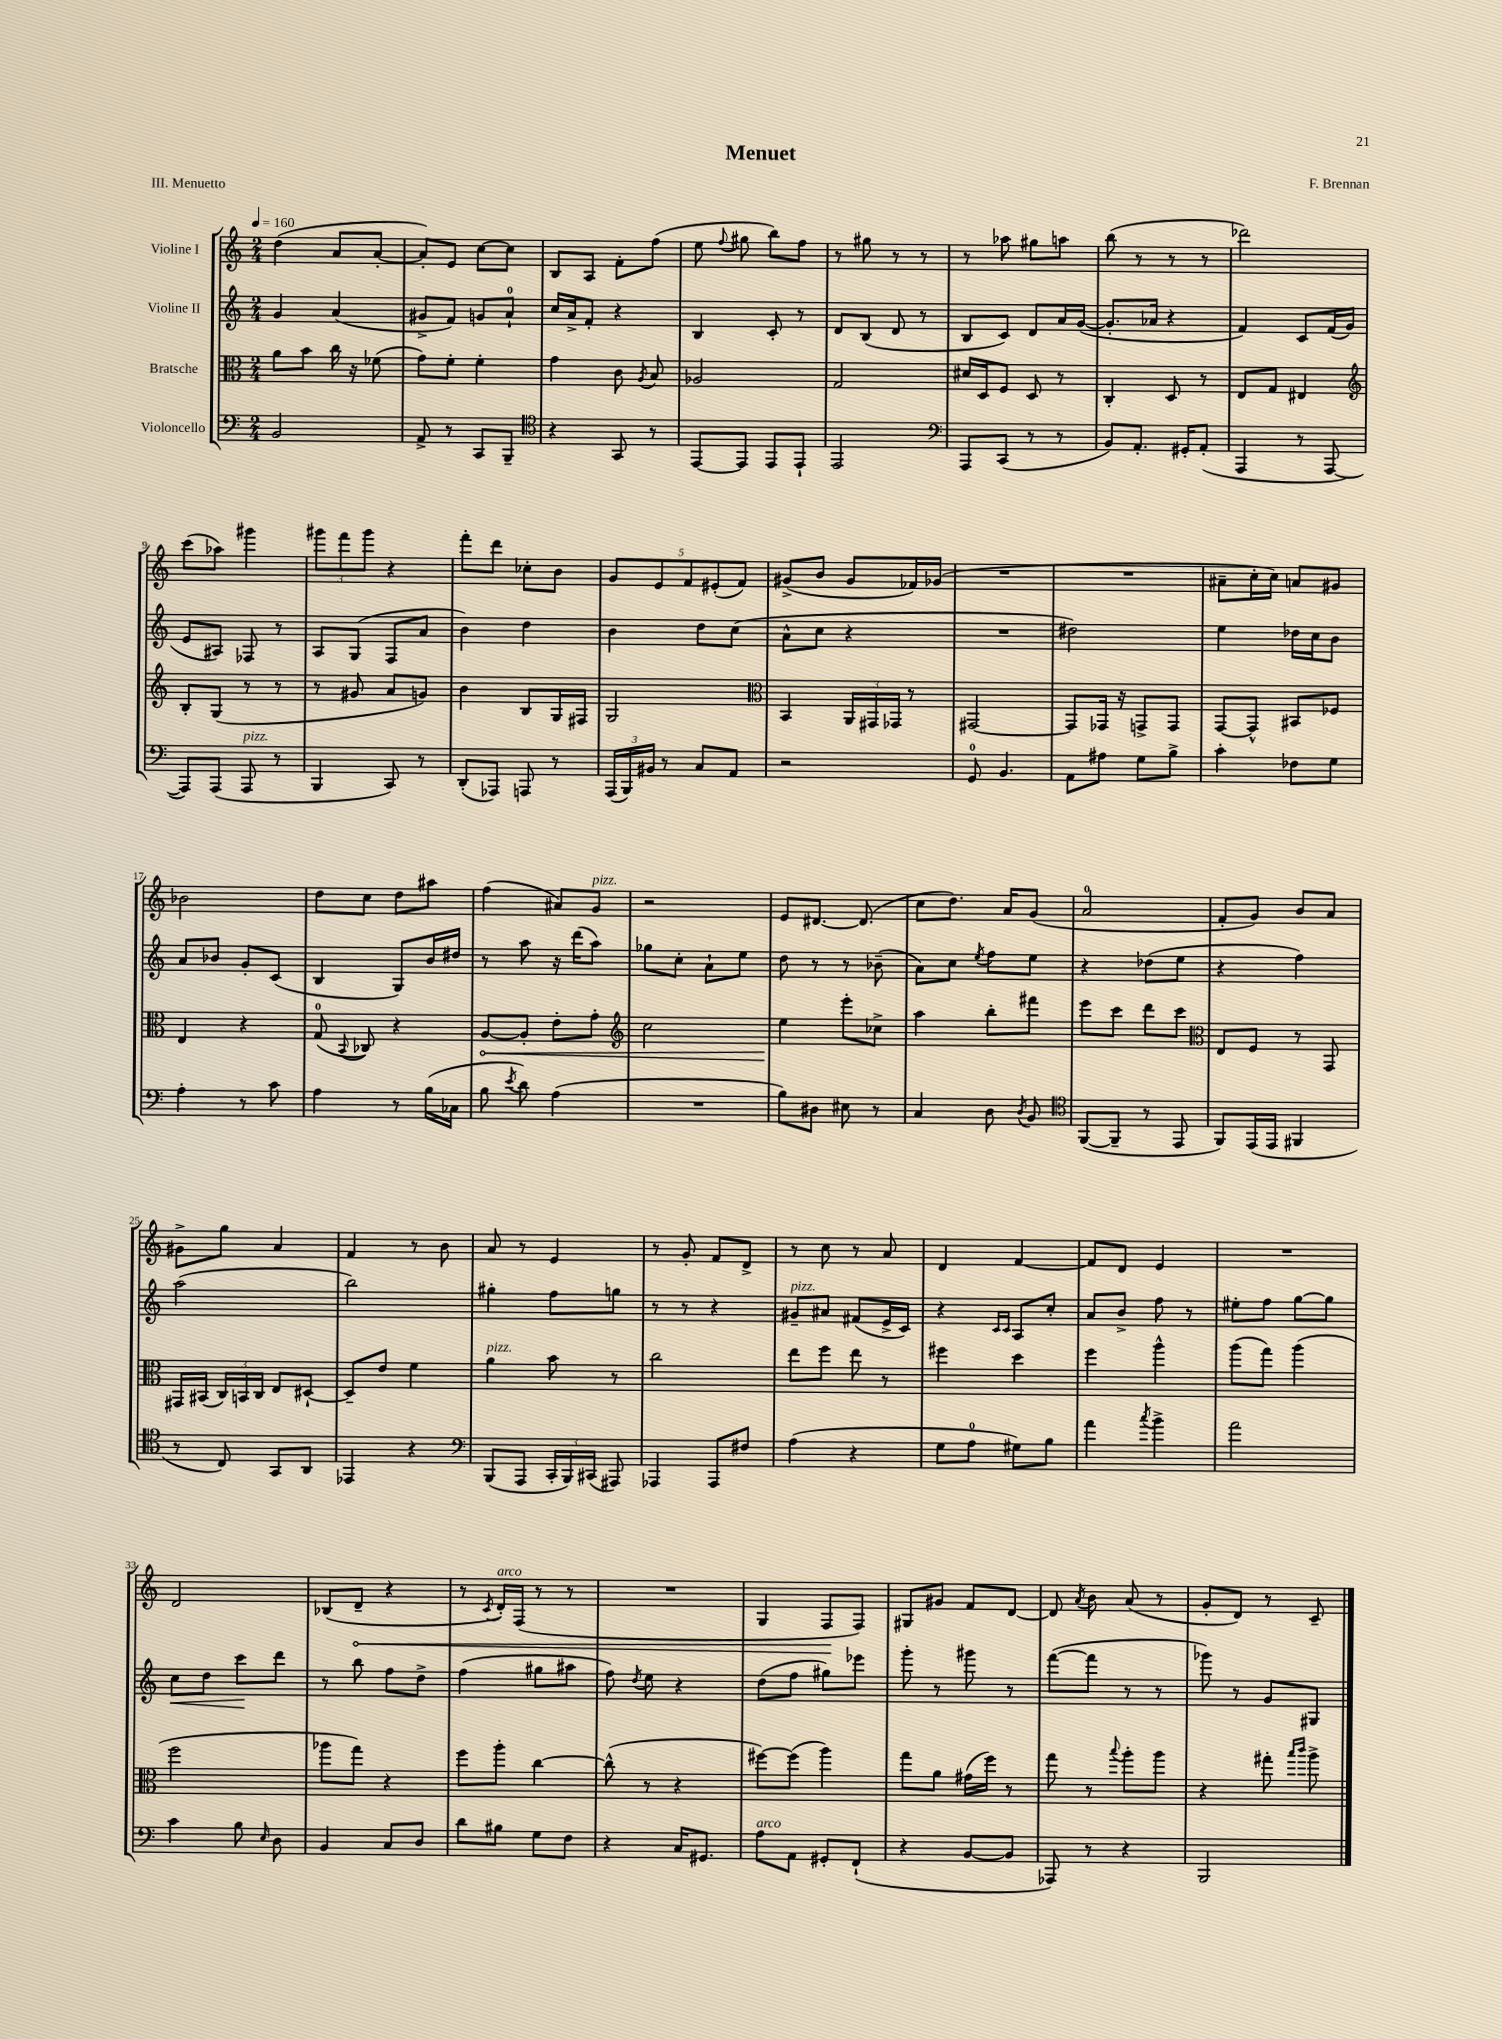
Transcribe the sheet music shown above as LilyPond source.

\header { title = "Menuet" composer = "F. Brennan" piece = "III. Menuetto" }
<<
\new StaffGroup <<
\new Staff = "s0" \with { instrumentName = "Violine I" } {
    \clef treble \key c \major \numericTimeSignature \time 2/4 \tempo 4 = 160
    \autoBeamOff d''4( a'8[ a'8]~-. |
    a'8[-.) e'8] c''8[~ c''8] |
    b8[ a8] f'8[-. f''8]( |
    e''8 \appoggiatura { f''8 } gis''8 b''8[) f''8] |
    r8 gis''8 r8 r8 |
    r8 aes''8 gis''8[ a''8] |
    b''8( r8 r8 r8 |
    des'''2) |
    c'''8[( aes''8]) gis'''4 |
    \tuplet 3/2 { gis'''8[ f'''8 gis'''8] } r4 |
    f'''8[-. d'''8] ces''8[-. b'8] |
    \tuplet 5/4 { g'8[ e'8 f'8 eis'8-.( f'8]) } |
    gis'8[->( b'8] gis'8[ fes'16) ges'16]( |
    R2 |
    R2 |
    ais'8[-- c''16-. c''16]) a'8[ gis'8] |
    bes'2 |
    d''8[ c''8] d''8[ ais''8] |
    f''4( ais'8[) g'8]^\markup { \italic "pizz." } |
    r2 |
    e'8[ dis'8.]~ dis'8.( |
    c''8[ d''8.]) a'16[ g'8]( |
    a'2-0 |
    f'8[-. g'8]) b'8[ a'8] |
    gis'8[-> g''8] a'4 |
    f'4 r8 b'8 |
    a'8 r8 e'4 |
    r8 g'8-. f'8[ d'8]-> |
    r8 c''8 r8 a'8 |
    d'4 f'4~ |
    f'8[ d'8] e'4 |
    R2 |
    d'2 |
    bes8[( \once \override Hairpin.circled-tip = ##t d'8]--\< r4 |
    r8 \acciaccatura { c'8 } d'16[-.^\markup { \italic "arco" }) f16]( r8 r8 |
    R2 |
    g4 f8[\! f8]) |
    gis8[ gis'8] f'8[ d'8]~ |
    d'8 \acciaccatura { a'8 } b'8 a'8( r8 |
    g'8[-. d'8]) r8 c'8-- \bar "|." |
}
\new Staff = "s1" \with { instrumentName = "Violine II" } {
    \clef treble \key c \major \numericTimeSignature \time 2/4
    \autoBeamOff g'4 a'4( |
    gis'8[-> f'8]) g'8[ a'8]-0-! |
    c''16[ a'16-> f'8]-. r4 |
    b4 c'8-. r8 |
    d'8[ b8]( d'8 r8 |
    b8[ c'8]) d'8[ a'16 g'16]~( |
    g'8.[-. aes'16] r4 |
    f'4) c'8[ f'16( g'16] |
    e'8[ ais8]) fes8 r8 |
    a8[ g8]( f8[ a'8] |
    b'4) d''4 |
    b'4 d''8[ c''8]( |
    a'8[-^ c''8] r4 |
    R2 |
    dis''2) |
    e''4 des''16[ c''16 b'8] |
    a'8[ bes'8] g'8[-. c'8]( |
    b4 g8[) b'16 dis''16] |
    r8 a''8 r16 d'''16[( a''8]) |
    ges''8[ c''8]-. a'8[-! e''8] |
    d''8 r8 r8 bes'8--( |
    a'8[) c''8] \acciaccatura { e''8 } f''8[ e''8] |
    r4 des''8[( e''8] |
    r4 f''4) |
    a''2( |
    b''2) |
    gis''4-. f''8[ g''8] |
    r8 r8 r4 |
    gis'8[--^\markup { \italic "pizz." } ais'8] fis'8[( e'16-> c'16]) |
    r4 \grace { c'16[ c'16] } a8[ c''8]-. |
    a'8[ b'8]-> f''8 r8 |
    eis''8[-. f''8] g''8[~ g''8] |
    c''8[\< d''8] c'''8[\! d'''8] |
    r8 b''8 f''8[ d''8]-> |
    f''4( gis''8[ ais''8] |
    f''8) \acciaccatura { d''8 } e''8 r4 |
    d''8[( f''8] gis''8[) ees'''8] |
    g'''8-. r8 gis'''8 r8 |
    f'''8[~( f'''8] r8 r8 |
    ges'''8) r8 g'8[ gis8] \bar "|." |
}
\new Staff = "s2" \with { instrumentName = "Bratsche" } {
    \clef alto \key c \major \numericTimeSignature \time 2/4
    \autoBeamOff a'8[ b'8] c''16 r16 fes'8( |
    g'8[) f'8]-. f'4-. |
    g'4 c'8 \acciaccatura { a8 } b8 |
    aes2 |
    g2 |
    dis'16[ d16 f8] d8 r8 |
    c4-. d8 r8 |
    e8[ g8] eis4 |
    \clef treble b8[-. g8]( r8 r8 |
    r8 gis'8 a'8[ g'8]) |
    b'4 b8[ g16 fis16] |
    g2 |
    \clef alto b,4 \tuplet 3/2 { a,16[ gis,16 ges,16] } r8 |
    gis,2~ |
    gis,8[ ges,16] r16 g,8[-> g,8] |
    g,8[~ g,8]-^ bis,8[ fes8] |
    e4 r4 |
    g8-0( \appoggiatura { b,8 } ces8) r4 |
    \once \override Hairpin.circled-tip = ##t a8[~\< a8]-. e'8[-. g'8]-. |
    \clef treble c''2 |
    e''4\! e'''8[-. ces''8]-> |
    a''4 b''8[-. fis'''8] |
    e'''8[ c'''8] d'''8[ c'''8] |
    \clef alto e8[ f8] r8 g,8 |
    gis,16[ bis,16]( \tuplet 3/2 { c16[) b,16 c16] } e8[ dis8]~-! |
    dis8[-- e'8] f'4 |
    a'4^\markup { \italic "pizz." } b'8 r8 |
    c''2 |
    e''8[ f''8] e''8 r8 |
    fis''4 d''4 |
    f''4 a''4-^ |
    a''8[( g''8]) a''4( |
    f''2 |
    aes''8[ g''8]) r4 |
    f''8[ a''8]-. c''4~ |
    c''8-^( r8 r4 |
    fis''8[~) fis''8]( a''4) |
    g''8[ a'8] gis'16[( f''16]) r8 |
    g''8 r8 \appoggiatura { b''8 } a''8[-. a''8] |
    r4 gis''8-. \grace { b''16[ c'''16] } a''8-> \bar "|." |
}
\new Staff = "s3" \with { instrumentName = "Violoncello" } {
    \clef bass \key c \major \numericTimeSignature \time 2/4
    \autoBeamOff b,2 |
    a,8-> r8 c,8[ b,,8]-- |
    \clef tenor r4 g,8 r8 |
    e,8[~ e,8] e,8[ e,8]-! |
    e,2 |
    \clef bass a,,8[ c,8]( r8 r8 |
    b,8[) a,8.]-. gis,16[-. a,8]-.( |
    a,,4 r8 a,,8~ |
    a,,8[) a,,8]( a,,8^\markup { \italic "pizz." } r8 |
    b,,4 c,8) r8 |
    d,8[-.( aes,,8]) a,,8 r8 |
    \tuplet 3/2 { a,,16[( b,,16) bis,16] } r8 c8[ a,8] |
    r2 |
    g,8-0 b,4. |
    a,8[ ais8] g8[ b8]-> |
    c'4-. fes8[ g8] |
    a4-. r8 c'8 |
    a4 r8 b16[( ces16] |
    b8 \acciaccatura { e'8 } d'8) a4( |
    R2 |
    b8[) dis8] eis8 r8 |
    c4 d8 \acciaccatura { d8 } b,8 |
    \clef tenor f,8[~( f,8]-- r8 e,8 |
    f,8[) e,16( e,16] fis,4 |
    r8 c8) g,8[ a,8] |
    ees,4 r4 |
    \clef bass b,,8[( a,,8] \tuplet 3/2 { c,16[-. b,,16) cis,16]( } ais,,8) |
    aes,,4 aes,,8[ fis8] |
    a4( r4 |
    g8[ a8]-0 gis8[) b8] |
    a'4 \acciaccatura { c''8 } b'4-> |
    a'2 |
    c'4 b8 \grace { e16 } d8 |
    b,4 c8[ d8] |
    d'8[ bis8] g8[ f8] |
    r4 c16[ gis,8.] |
    a8[^\markup { \italic "arco" } a,8] gis,8[-. f,8]-!( |
    r4 b,8[~ b,8] |
    aes,,8) r8 r4 |
    b,,2 \bar "|." |
}
>>
>>
